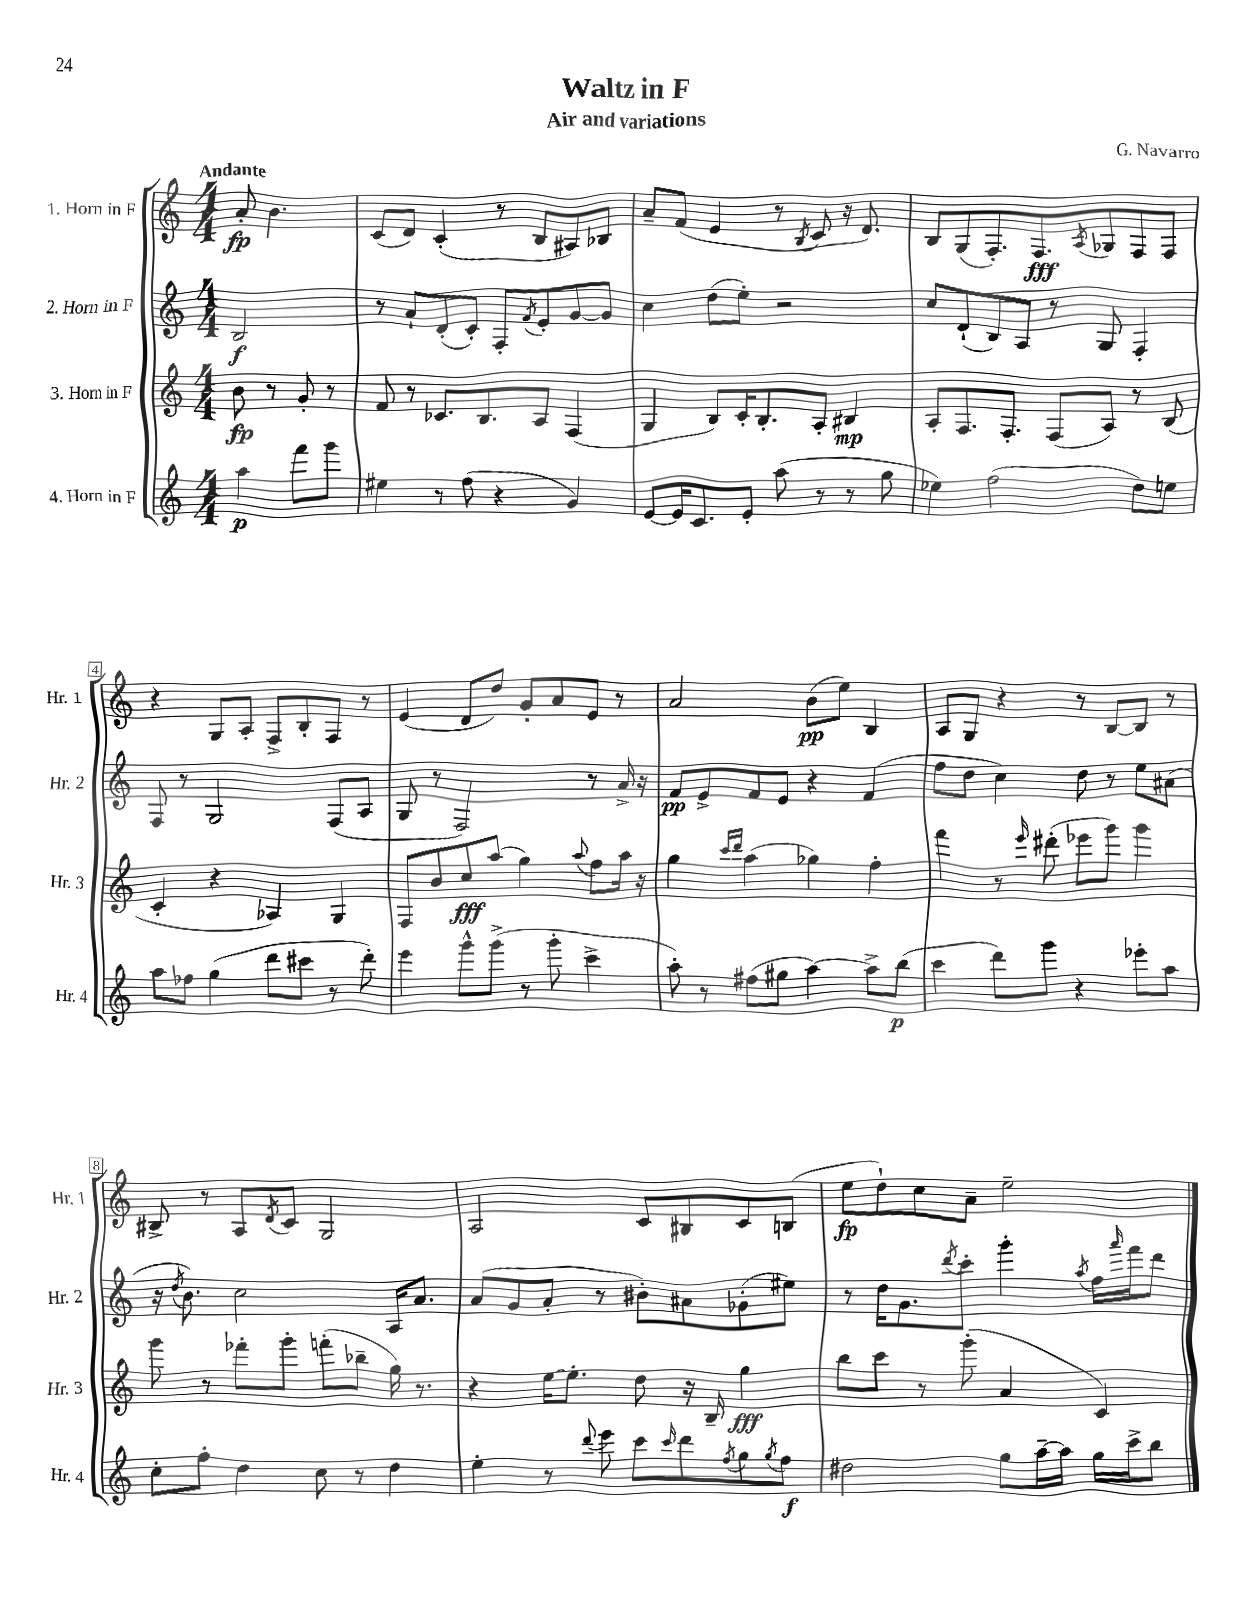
\header { title = "Waltz in F" composer = "G. Navarro" subtitle = "Air and variations" }
<<
\new StaffGroup <<
\new Staff = "s0" \with { instrumentName = "1. Horn in F" shortInstrumentName = "Hr. 1" } {
    \clef treble \key c \major \numericTimeSignature \time 4/4 \partial 2 \tempo "Andante"
    a'8-.\fp b'4. |
    c'8( d'8) c'4-.( r8 b8 ais8) bes8 |
    a'8-- f'8( e'4 r8 \acciaccatura { b8 } c'8 r16 d'8.) |
    b8 g8( f8.-.) f8.\fff \acciaccatura { a8 } ges8 f8 f8 |
    r4 g8 a8-. f8-> b8-. f8 r8 |
    e'4( d'8 d''8) g'8-. a'8 e'8 r8 |
    a'2 b'8\pp( e''8) b4 |
    a8 g8 r4 r8 b8~ b8 r8 |
    bis8-> r8 a8 \acciaccatura { d'8 } c'8 g2 |
    a2 c'8 bis8 c'8 b8( |
    e''8\fp d''8-!) c''8 a'8-- e''2-- \bar "|." |
}
\new Staff = "s1" \with { instrumentName = "2. Horn in F" shortInstrumentName = "Hr. 2" } {
    \clef treble \key c \major \numericTimeSignature \time 4/4 \partial 2
    b2\f |
    r8 a'8-! d'8-.( c'8-.) f8-. \acciaccatura { f'8 } e'8-. g'8~ g'8 |
    c''4 d''8( e''8-.) r2 |
    c''8 d'8-!( b8) a8 r8 g8 f4-. |
    f8 r8 g2 f8( a8 |
    g8 r8 f2) r8 a'16-> r16 |
    f'8\pp e'8-> f'8 e'8 r4 f'4( |
    f''8 d''8 c''4) d''8 r8 e''8 ais'8( |
    r16 \acciaccatura { d''8 } b'8.) c''2 a16 a'8. |
    a'8( g'8 a'8-. r8 bis'8-.) ais'8 ges'8-.( eis''8) |
    r8 d''16 g'8. \acciaccatura { d'''8 } c'''8-. g'''4-. \acciaccatura { a''8 } f''16 \grace { a'''16 } f'''16 d'''8 \bar "|." |
}
\new Staff = "s2" \with { instrumentName = "3. Horn in F" shortInstrumentName = "Hr. 3" } {
    \clef treble \key c \major \numericTimeSignature \time 4/4 \partial 2
    b'8\fp r8 g'8-. r8 |
    f'8 r8 ces'8. b8. a8 f4( |
    g4 b8) c'16-. b8.-. a8-. bis4\mp |
    a8-. f8. f8.-. f8( a8) r8 b8( |
    c'4-. r4 aes4) g4 |
    f8 b'8 c''8\fff a''8( g''4) \appoggiatura { a''8 } f''8 a''16 r16 |
    g''4 \grace { c'''16 d'''16 } a''4( ges''4) f''4-. |
    f'''4 r8 \grace { e'''16 } dis'''8-.( ees'''8 g'''8) g'''4 |
    g'''8 r8 fes'''8-. g'''8-. f'''8-.( bes''8-- g''16) r8. |
    r4 e''16~ e''8.-. d''8 r16 b16-- g''4\fff |
    b''8 c'''8 r8 g'''8-.( a'4 c'4) \bar "|." |
}
\new Staff = "s3" \with { instrumentName = "4. Horn in F" shortInstrumentName = "Hr. 4" } {
    \clef treble \key c \major \numericTimeSignature \time 4/4 \partial 2
    a''4\p f'''8 g'''8 |
    eis''4 r8 f''8( r4 g'4) |
    e'8~ e'16 c'8. e'8-. a''8( r8 r8 g''8 |
    ees''4) f''2( d''8) e''8 |
    a''8 fes''8 g''4( d'''8 cis'''8 r8 d'''8-.) |
    e'''4 g'''8-^ g'''8->( r8 g'''8-. c'''4-> |
    a''8-.) r8 fis''8( gis''8 a''4~) a''8-> b''8\p( |
    c'''4 d'''8) g'''8 r4 ees'''8-. a''8 |
    c''8-. f''8-. d''4 c''8 r8 d''4 |
    e''4-. r8 \appoggiatura { d'''8 } e'''8 c'''8 \grace { c'''16 } d'''8 \acciaccatura { f''8 } g''8 \acciaccatura { g''8 } f''8\f |
    dis''2 g''8 a''16~-- a''16 g''16 c'''16-> b''8 \bar "|." |
}
>>
>>
\layout { \context { \Score \override BarNumber.stencil = #(make-stencil-boxer 0.1 0.3 ly:text-interface::print) } }
